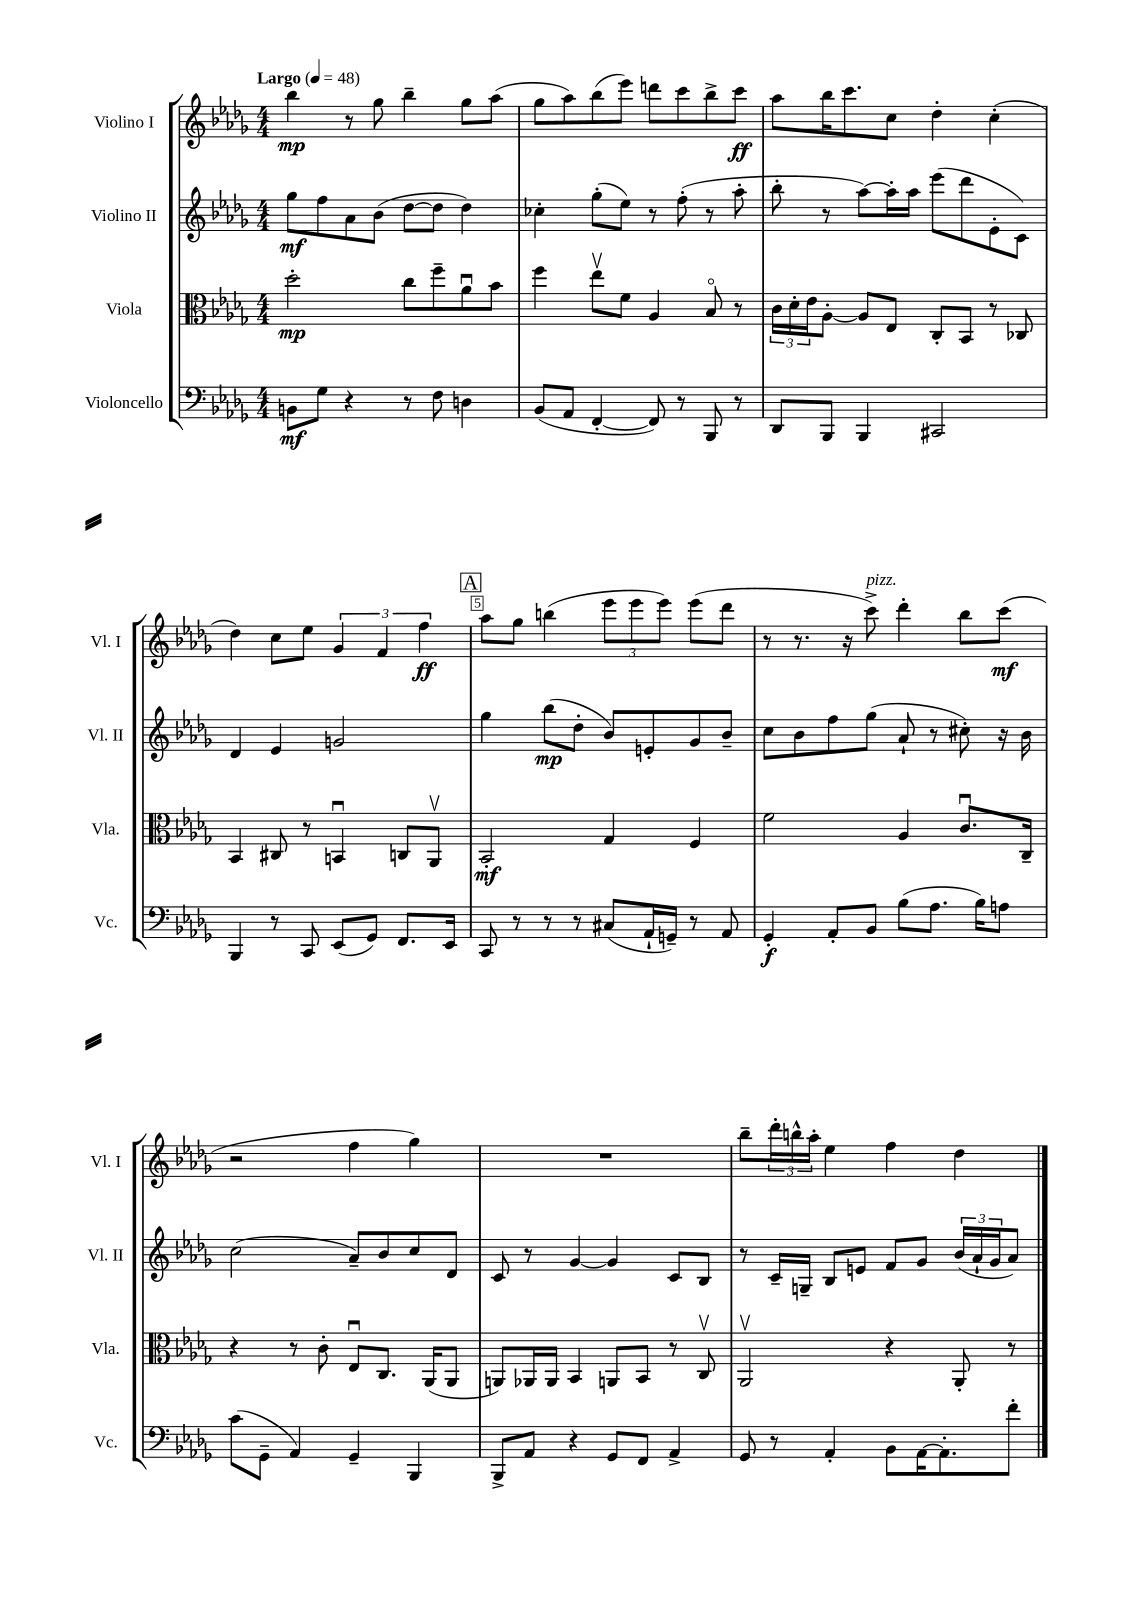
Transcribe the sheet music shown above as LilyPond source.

<<
\new StaffGroup <<
\new Staff = "s0" \with { instrumentName = "Violino I" shortInstrumentName = "Vl. I" } {
    \clef treble \key des \major \numericTimeSignature \time 4/4 \tempo "Largo" 4 = 48
    bes''4\mp r8 ges''8 bes''4-- ges''8 aes''8( |
    ges''8 aes''8) bes''8( ees'''8) d'''8 c'''8 bes''8-> c'''8\ff |
    aes''8 bes''16 c'''8. c''8 des''4-. c''4-.( |
    des''4) c''8 ees''8 \tuplet 3/2 { ges'4 f'4 f''4\ff } |
    \mark \markup { \box "A" } aes''8 ges''8 b''4( \tuplet 3/2 { ees'''8 ees'''8 ees'''8) } ees'''8( des'''8 |
    r8 r8. r16 c'''8->^\markup { \italic "pizz." }) des'''4-. bes''8 c'''8\mf( |
    r2 f''4 ges''4) |
    R1 |
    bes''8-- \tuplet 3/2 { des'''16-. b''16-^ aes''16-. } ees''4 f''4 des''4 \bar "|." |
}
\new Staff = "s1" \with { instrumentName = "Violino II" shortInstrumentName = "Vl. II" } {
    \clef treble \key des \major \numericTimeSignature \time 4/4
    ges''8\mf f''8 aes'8 bes'8( des''8~ des''8 des''4) |
    ces''4-. ges''8-.( ees''8) r8 f''8-.( r8 aes''8-. |
    bes''8-. r8 aes''8~) aes''16-. aes''16 ees'''8( des'''8 ees'8-. c'8) |
    des'4 ees'4 g'2 |
    \mark \markup { \box "A" } ges''4 bes''8\mp( des''8-. bes'8) e'8-. ges'8 bes'8-- |
    c''8 bes'8 f''8 ges''8( aes'8-! r8 cis''8-.) r16 bes'16 |
    c''2( aes'8--) bes'8 c''8 des'8 |
    c'8 r8 ges'4~ ges'4 c'8 bes8 |
    r8 c'16-- g16-- bes8 e'8 f'8 ges'8 \tuplet 3/2 { bes'16( aes'16-! ges'16 } aes'8) \bar "|." |
}
\new Staff = "s2" \with { instrumentName = "Viola" shortInstrumentName = "Vla." } {
    \clef alto \key des \major \numericTimeSignature \time 4/4
    des''2-.\mp c''8 f''8-- aes'8\downbow bes'8 |
    f''4 ees''8\upbow f'8 aes4 bes8\flageolet r8 |
    \tuplet 3/2 { c'16 des'16-. ees'16 } aes8~-. aes8 ees8 c8-. bes,8 r8 ces8 |
    bes,4 cis8 r8 b,4\downbow c8 aes,8\upbow |
    \mark \markup { \box "A" } bes,2-.\mf ges4 f4 |
    f'2 aes4 c'8.\downbow c16-- |
    r4 r8 c'8-. ees8\downbow c8. aes,16( aes,8 |
    a,8) aes,16 aes,16 bes,4 a,8 bes,8 r8 c8\upbow |
    aes,2\upbow r4 aes,8-. r8 \bar "|." |
}
\new Staff = "s3" \with { instrumentName = "Violoncello" shortInstrumentName = "Vc." } {
    \clef bass \key des \major \numericTimeSignature \time 4/4
    b,8\mf ges8 r4 r8 f8 d4 |
    bes,8( aes,8 f,4~-. f,8) r8 bes,,8 r8 |
    des,8 bes,,8 bes,,4 cis,2 |
    bes,,4 r8 c,8 ees,8( ges,8) f,8. ees,16 |
    \mark \markup { \box "A" } c,8 r8 r8 r8 cis8( aes,16-! g,16--) r8 aes,8 |
    ges,4-.\f aes,8-. bes,8 bes8( aes8. bes16) a8 |
    c'8( ges,8-- aes,4) ges,4-- bes,,4 |
    bes,,8-> aes,8 r4 ges,8 f,8 aes,4-> |
    ges,8 r8 aes,4-. bes,8 aes,16~ aes,8.-. f'8-. \bar "|." |
}
>>
>>
\layout { \context { \Score \override BarNumber.break-visibility = ##(#f #t #t) barNumberVisibility = #(every-nth-bar-number-visible 5) \override BarNumber.stencil = #(make-stencil-boxer 0.1 0.3 ly:text-interface::print) } }
